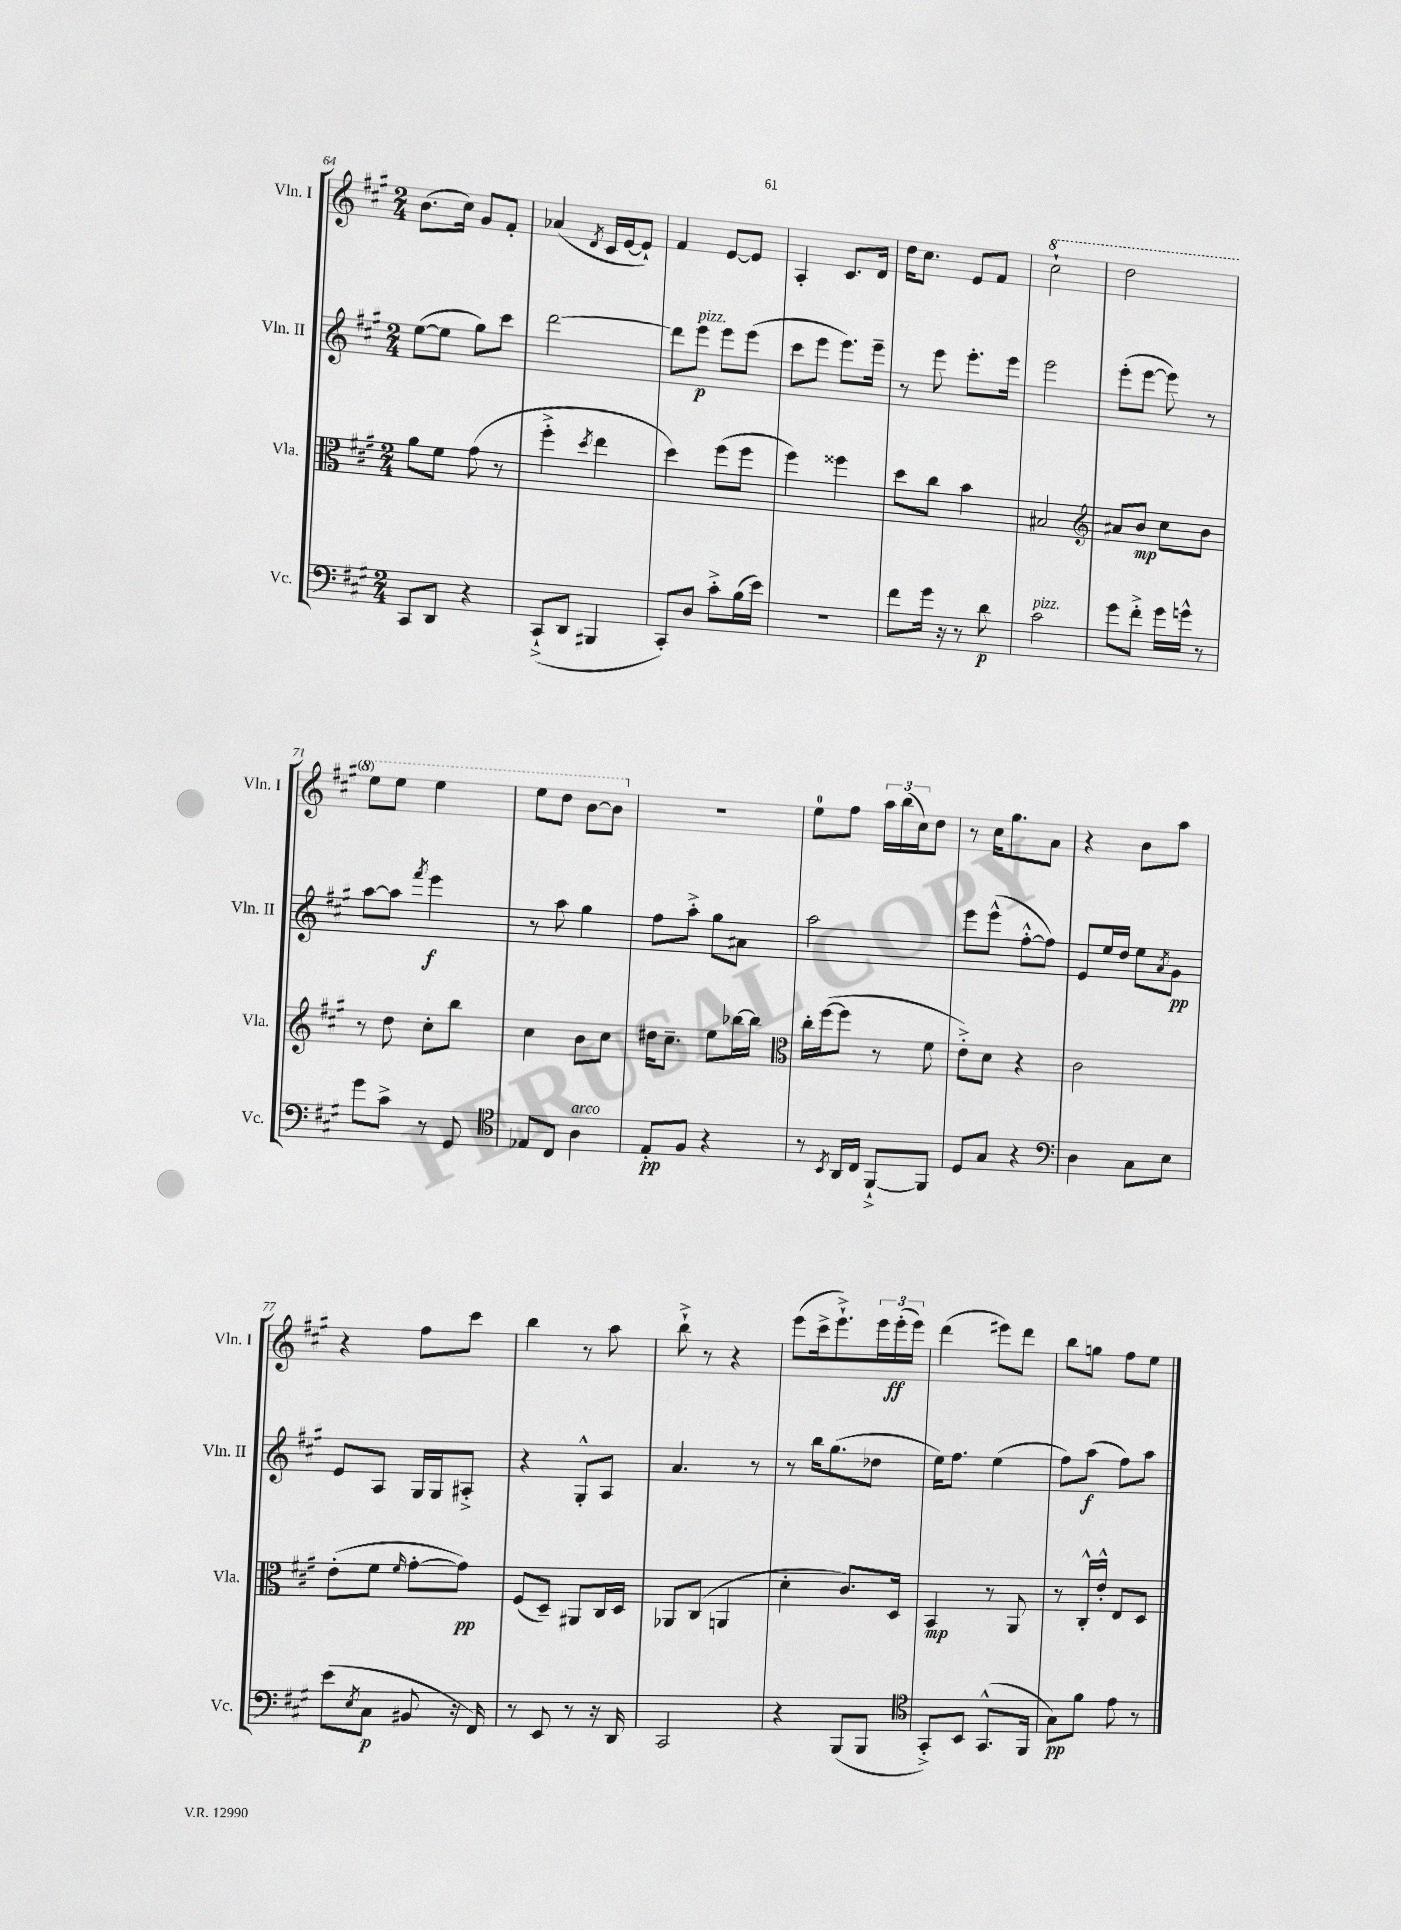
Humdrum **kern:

**kern	**kern	**kern	**kern
*staff4	*staff3	*staff2	*staff1
*clefF4	*clefC3	*clefG2	*clefG2
*k[f#c#g#]	*k[f#c#g#]	*k[f#c#g#]	*k[f#c#g#]
*M2/4	*M2/4	*M2/4	*M2/4
8CC#	8a	([8ee	(8.b
8DD	8f#	8ee]	.
.	.	.	16cc#)
4r	(8g#	8gg#)	8g#
.	8r	8ccc#	8f#'
=	=	=	=
(8CC#`^	4ff#'^	[2ddd	(4a-
8DD	.	.	.
.	8qdd	.	8qd
4BBB#	4ee	.	16c#
.	.	.	[16e
.	.	.	8e`])
=	=	=	=
8CC#')	4dd)	8ddd]	4f#
8D	.	8eee	.
8c#'^	(8ff#	8eee	[8e
(16B	8ff#	(8eee	8e]
16e)	.	.	.
=	=	=	=
2r	4ff#)	8ccc#	4A'
.	.	8eee	.
.	4ff##	8.eee)	8.c#
.	.	16eee~	16d
=	=	=	=
8f#	8dd	8r	16dd
.	.	.	8.cc#
16g#	8cc#	8eee	.
16r	.	.	.
8r	4b	8.eee'	8e
8d	.	.	8f#
.	.	16eee	.
=	=	=	=
2c#	2B#	2eee	2ccc#`
=	=	=	=
*	*clefG2	*	*
8g#	8a#	(8eee'	2ddd
8f#'^	8b	[8eee	.
16g#	8cc#	8eee])	.
16g^^	.	.	.
8r	8b	8r	.
=	=	=	=
8g#	8r	[8aa	8eee
8c#^	8dd	8aa]	8eee
.	.	8qfff#	.
8r	8cc#'	4eee	4eee
8GG#	8bb	.	.
=	=	=	=
*clefC4	*	*	*
8E-	4cc#	8r	8eee
8C#	.	8aa	8ddd
4A	8b	4gg#	[8bb
.	8cc#	.	8bb]
=	=	=	=
8E'	16dd#	8ff#	2r
.	8.cc#~	.	.
8F#	.	8aa'^	.
4r	8ee	8gg#	.
.	[16bb-	8a#	.
.	16bb-]	.	.
=	=	=	=
*	*clefC3	*	*
8r	16cc#'	2aa	8ee
.	([16ff#	.	.
8qBB	.	.	.
16AA	8ff#]	.	8ff#
16C#	.	.	.
[8FF#`^	8r	.	24aa
.	.	.	(24bb
.	.	.	24cc#)
8FF#]	8f#	.	8dd
=	=	=	=
8D	8e'^)	8eee	8r
8G#	8d	(8eee^^	16cc#
.	.	.	8.gg#
4r	4r	[8ff#'^^	.
.	.	8ff#])	8a
=	=	=	=
*clefF4	*	*	*
4D	2c#	8e	4r
.	.	16ee	.
.	.	16dd	.
8C#	.	8ee	8b
.	.	8qa	.
8E	.	8g#	8aa
=	=	=	=
(8e	(8e'	8e	4r
8qE	.	.	.
8C#	8f#	8A	.
.	16qqf#	.	.
8BB#	[8g#'	16G#	8ff#
.	.	16G#	.
16r	8g#])	8A#'^	8ccc#
16FF#)	.	.	.
=	=	=	=
8r	(8F#	4r	4bb
8EE	8D~)	.	.
8r	8AA#	8G#'^^	8r
16r	16C#	8A	8aa
16DD	16D	.	.
=	=	=	=
2CC#	8AA-	4.a	8bb`^
.	(8C#	.	8r
.	4AA	.	4r
.	.	8r	.
=	=	=	=
4r	4d'	8r	(8eee
.	.	16bb	16ccc#^
.	.	(8.gg#	8.eee`^)
(8BBB	8.c#)	.	.
8BBB	.	8dd-	24eee
.	.	.	(24eee'
.	16D	.	.
.	.	.	24eee)
=	=	=	=
*clefC4	*	*	*
8GG#'^)	4BB	16ee)	(4ddd
.	.	8.ff#	.
8BB	.	.	.
(8.GG#^^	8r	(4ee	8eee#)
.	8AA	.	8ddd
16FF#	.	.	.
=	=	=	=
8G#)	8r	8ff#)	8bb
8f#	16C#'^^	(8aa	8gg
.	16e'^^	.	.
8e	8E	8ff#)	8ff#
8r	8D	8aa	8ee
==	==	==	==
*-	*-	*-	*-
